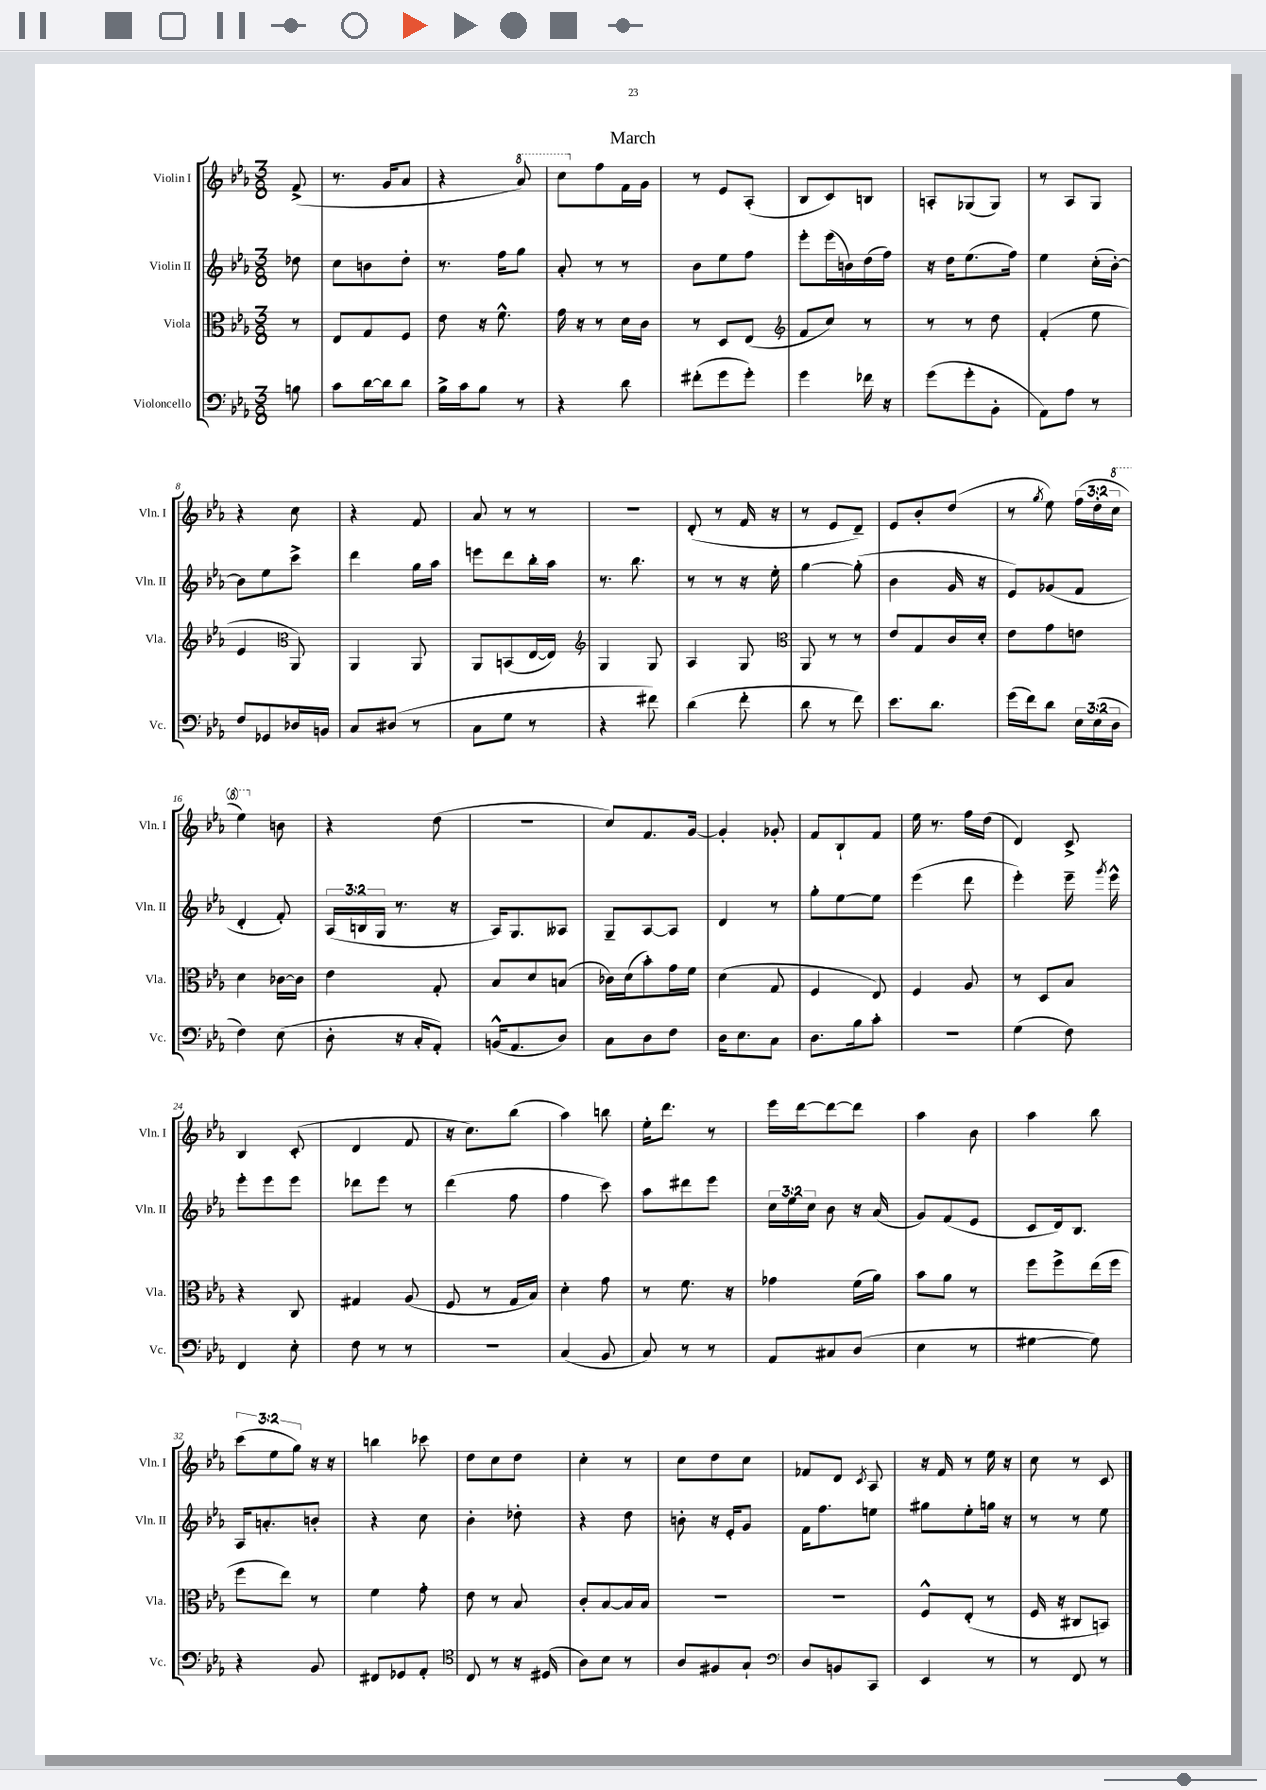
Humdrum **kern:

**kern	**kern	**kern	**kern
*part4	*part3	*part2	*part1
*staff4	*staff3	*staff2	*staff1
*I"Violoncello	*I"Viola	*I"Violin II	*I"Violin I
*I'Vc.	*I'Vla.	*I'Vln. II	*I'Vln. I
*clefF4	*clefC3	*clefG2	*clefG2
*k[b-e-a-]	*k[b-e-a-]	*k[b-e-a-]	*k[b-e-a-]
*M3/8	*M3/8	*M3/8	*M3/8
=	=	=	=
8Bn\	8r	8dd-X\	(8f^/
=1	=1	=1	=1
8c\L	8E-/L	8cc\L	8.r
[16d\L	8G/	8bn\	.
16d\J]	.	.	16g/KL
8d\J	8F/J	8dd'\J	8a-/J
=2	=2	=2	=2
16B-^\LL	8e-\	8.r	4r
16c\J	.	.	.
8B-\J	16r	.	.
.	8.f^^\	16ff\KL	.
*	*	*	*8va
8r	.	8gg\J	8aa-/)
=3	=3	=3	=3
4r	16g\	8a-'/	8ccc\L
.	16r	.	.
*	*	*	*X8va
.	8r	8r	8ff\
8d\	16d\LL	8r	16f\L
.	16c\JJ	.	16g\JJ
=4	=4	=4	=4
(8f#X'\L	8r	8b-\L	8r
8g\	8D/L	8ee-\	8e-/L
8g'\J)	(8E-/J	8ff\J	(8A-'/J
=5	=5	=5	=5
*	*clefG2	*	*
4g\	8f/L	8eee-'\L	8B-/L
.	8cc/J)	(16eee-\L	8c/)
.	.	16bn\)	.
16f-X\	8r	(16dd\	8Bn/J
16r	.	16ff\JJ)	.
=6	=6	=6	=6
(8g\L	8r	16r	8An'/L
.	.	16dd\KL	.
8g'\	8r	(8.ee-\	(8G-X/
8BB-'\J	8dd\	.	8G-/J)
.	.	16ff\Jk)	.
=7	=7	=7	=7
8AA-\L)	(4f'/	4ee-\	8r
8A-\J	.	.	8A-/L
8r	8ee-\	(16cc'\LL	8G/J
.	.	[16b-'\JJ)	.
!!LO:LB:g=z
=8	=8	=8	=8
8F/L	4e-/	8b-\L]	4r
8GG-X/	.	8ee-\	.
*	*clefC3	*	*
16D-X/L	8AA-/)	8ccc^\J	8cc\
16BBn/JJ	.	.	.
=9	=9	=9	=9
8C/L	4AA-/	4ddd\	4r
(8D#X/J	.	.	.
8r	8AA-/	16gg\LL	8f/
.	.	16aa-\JJ	.
=10	=10	=10	=10
8C\L	8AA-/L	8eeen\L	8a-/
8G\J	(8BBn/	8ddd\	8r
8r	[16E-/L	16bb-'\L	8r
.	16E-/JJ])	16aa-\JJ	.
=11	=11	=11	=11
*	*clefG2	*	*
4r	4G/	8.r	4.r
.	.	8.bb-\	.
8f#X\)	8G/	.	.
=12	=12	=12	=12
(4d\	4A-/	8r	(8d'/
.	.	8r	8r
8f'\	8G/	16r	16f/
.	.	16ee-'\	16r
=13	=13	=13	=13
*	*clefC3	*	*
8d\	8AA-/	[4gg\	8r
8r	8r	.	8e-/L
8f\)	8r	(8gg'\]	8d~/J)
=14	=14	=14	=14
8.e-\L	8e-/L	4b-\	8e-/L
.	8G/	.	8b-'/
8.d\J	.	.	.
.	16c/L	16g/	(8dd/J
.	16d'/JJ	16r	.
=15	=15	=15	=15
(16g\LL	8e-\L	8e-/L)	8r
16f\J)	.	.	.
.	.	.	8qgg/
8d\J	8g\	(8g-X/	8ee-\)
24E-\LL	8en\J	8f/J	(24ff\LL
(24E-\	.	.	24dd'\
*	*	*	*8va
24D\JJ	.	.	24ccc\JJ
!!LO:LB:g=z
=16	=16	=16	=16
4F\)	4d\	4d'/	4eee-\)
*	*	*	*X8va
(8E-\	[16c-X\LL	8f'/)	8bn\
.	16c-\JJ]	.	.
=17	=17	=17	=17
8D'\	4e-\	(24A-/LL	4r
.	.	24Bn/	.
.	.	24G/JJ	.
16r	.	8.r	.
16C'/KL	.	.	.
8AA-'/J)	8G'/	.	(8dd\
.	.	16r	.
=18	=18	=18	=18
(16BBn^^/KL	8B-/L	16A-/KL)	4.r
8.AA-/	.	8.G/	.
.	8d/	.	.
8D/J)	(8Bn/J	8A--X/J	.
=19	=19	=19	=19
8C\L	16c-X\LL)	8G~/L	8cc/L)
.	(16d\J	.	.
8D\	8b-'\)	[8A-/	8.f/
8F\J	16g\L	8A-/J]	.
.	16f\JJ	.	[16g/Jk
=20	=20	=20	=20
16D\KL	(4d\	4d/	4g'/]
8.E-\	.	.	.
8C\J	8G/	8r	8g-X'/
=21	=21	=21	=21
8.D\L	4F/	8gg'\L	8f/L
.	.	[8ee-\	8B-`/
16B-\k	.	.	.
8c'\J	8E-/)	8ee-\J]	8f/J
=22	=22	=22	=22
4.r	4F/	(4eee-\	16ee-\
.	.	.	8.r
.	8A-/	8ddd\	16ff\LL
.	.	.	(16dd\JJ
=23	=23	=23	=23
(4G\	8r	4eee-'\)	4d/)
.	8D/L	.	.
8F\)	8B-/J	16eee-~\	8c^/
.	.	8qggg/	.
.	.	16eee-^^\	.
!!LO:LB:g=z
=24	=24	=24	=24
4FF/	4r	8eee-'\L	4B-/
.	.	8eee-\	.
8E-'\	8C/	8eee-\J	(8c'/
=25	=25	=25	=25
8F\	4G#X/	8ddd-X\L	4d/
8r	.	8eee-\J	.
8r	(8A-/	8r	8f/
=26	=26	=26	=26
4.r	8F/	(4ddd\	16r
.	.	.	8.cc\L)
.	8r	.	.
.	16G/LL	8ff\	(8bb-\J
.	16B-/JJ)	.	.
=27	=27	=27	=27
(4C/	4d'\	4ff\	4aa-\)
8BB-/	8g\	8ccc\)	8bbn\
=28	=28	=28	=28
8C/)	8r	8aa-\L	16ee-'\KL
.	.	.	8.ddd\J
8r	8.f\	8ddd#X\	.
8r	.	8eee-\J	8r
.	16r	.	.
=29	=29	=29	=29
8AA-/L	4g-X\	24cc\LL	16eee-\LL
.	.	24ee-\	.
.	.	.	[16ddd\J
.	.	24cc\JJ	.
8C#X/	.	8b-\	8ddd\_
(8D/J	(16f\LL	16r	8ddd\J]
.	16a-\JJ)	(16a-/	.
=30	=30	=30	=30
4E-\	8b-\L	8g/L)	4aa-\
.	8a-\J	(8f/	.
8r	8r	8e-/J	8b-\
=31	=31	=31	=31
[4G#X\	8ff\L	8c/L	4aa-\
.	8ff^\	16d/k)	.
.	.	8.B-/J	.
8G#\])	(16ee-\L	.	8bb-\
.	16ff\JJ	.	.
!!LO:LB:g=z
=32	=32	=32	=32
4r	8ff\L	16A-/KL	(12ccc\L
.	.	8.an'/	.
.	.	.	12ee-\
.	8ee-\J)	.	.
.	.	.	12gg\J)
8BB-/	8r	8bn'/J	16r
.	.	.	16r
=33	=33	=33	=33
8FF#X/L	4f\	4r	4bbn\
8GG-X/	.	.	.
8AA-'/J	8g'\	8cc\	8ccc-X\
=34	=34	=34	=34
*clefC4	*	*	*
8C/	8e-\	4b-'\	8dd\L
8r	8r	.	8cc\
16r	8B-/	8dd-X'\	8dd\J
(16D#X/	.	.	.
=35	=35	=35	=35
8A-\L)	8c'/L	4r	4cc'\
8B-\J	[8B-/	.	.
8r	16B-/L]	8dd\	8r
.	16B-/JJ	.	.
=36	=36	=36	=36
8A-/L	4.r	8bn'\	8cc\L
8F#X/	.	16r	8dd\
.	.	16e-'/KL	.
8G`/J	.	8g/J	8cc\J
=37	=37	=37	=37
*clefF4	*	*	*
8D/L	4.r	16f\KL	8f-X/L
.	.	8.ff\	.
8BBn/	.	.	8d/J
.	.	.	8qc/
8CC/J	.	8een\J	8A-/
=38	=38	=38	=38
4EE-/	8F^^/L	8gg#X\L	16r
.	.	.	16f/
.	(8E-'/J	8ee-'\	8r
8r	8r	16ggn\Jk	16ee-\
.	.	16r	16r
=39	=39	=39	=39
8r	16F/	8r	8cc\
.	16r	.	.
8FF/	8C#X/L	8r	8r
8r	8BBn/J)	8ee-\	8c/
==	==	==	==
*-	*-	*-	*-
